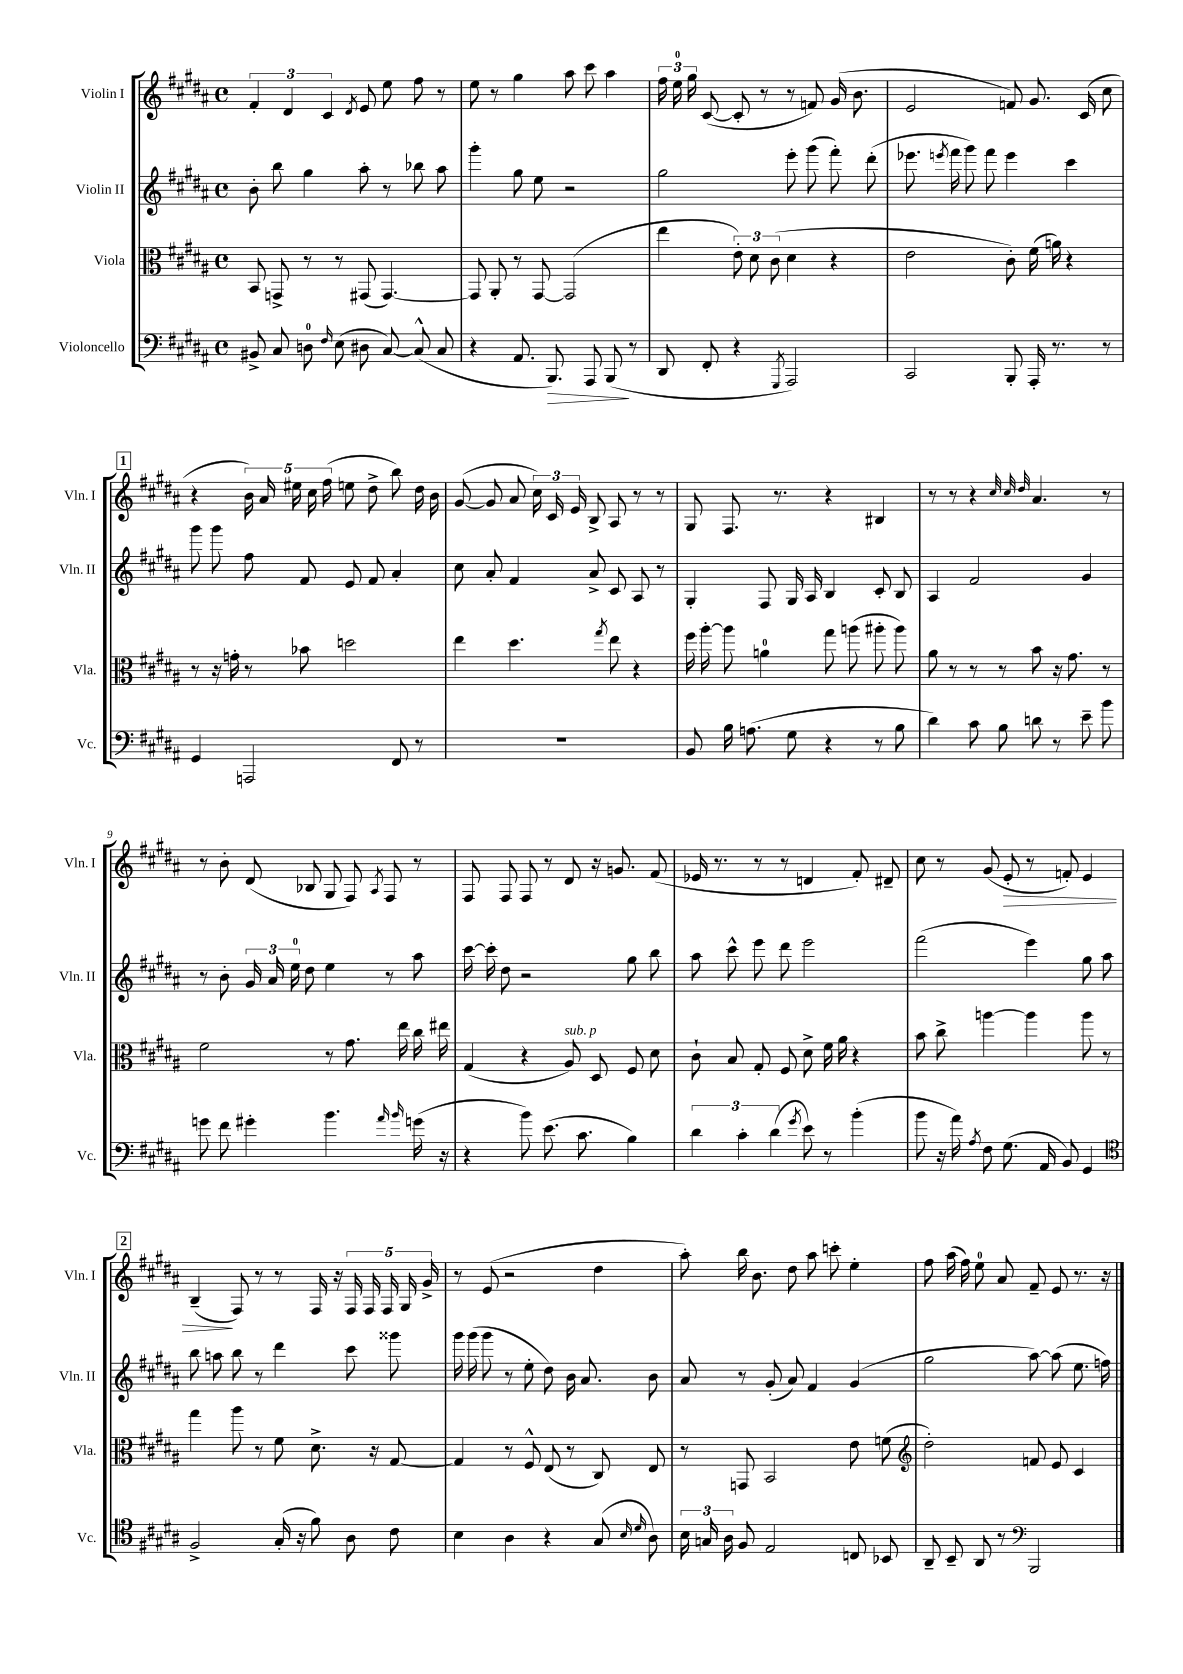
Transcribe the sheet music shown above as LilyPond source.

<<
\new StaffGroup <<
\new Staff = "s0" \with { instrumentName = "Violin I" shortInstrumentName = "Vln. I" } {
    \clef treble \key b \major \defaultTimeSignature \time 4/4
    \autoBeamOff \tuplet 3/2 { fis'4-. dis'4 cis'4 } \acciaccatura { dis'8 } e'8 e''8 fis''8 r8 |
    e''8 r8 gis''4 ais''8 cis'''8 ais''4 |
    \tuplet 3/2 { fis''16 e''16-0 gis''16 } cis'8~( cis'8-. r8 r8 f'8) gis'16( b'8. |
    e'2 f'8) gis'8. cis'16( cis''8 |
    \mark \markup { \box "1" } r4 \tuplet 5/4 { b'16) ais'16 eis''16 cis''16 fis''16( } e''8 dis''8-> b''8) dis''16 b'16 |
    gis'8~( gis'8 ais'8 \tuplet 3/2 { cis''16) cis'16 e'16 } b8-> ais8 r8 r8 |
    gis8 fis8. r8. r4 bis4 |
    r8 r8 r4 \grace { cis''32 cis''32 dis''32 } ais'4. r8 |
    r8 b'8-. dis'8( bes8 gis8 fis8) \acciaccatura { ais8 } fis8 r8 |
    fis8 fis8 fis8 r8 dis'8 r16 g'8. fis'8( |
    ees'16 r8. r8 r8 d'4 fis'8-.) dis'8-- |
    cis''8 r8 gis'8( e'8-.\> r8 f'8-.) e'4 |
    \mark \markup { \box "2" } b4--\!( fis8) r8 r8 fis16 r16 \tuplet 5/4 { fis16 fis16 fis16 gis16 gis'16-> } |
    r8 e'8( r2 dis''4 |
    ais''8-.) b''16 b'8. dis''8 ais''8 c'''8-. e''4-. |
    fis''8 ais''16( fis''16) e''8-0 ais'8 fis'8-- e'8 r8. r16 \bar "|." |
}
\new Staff = "s1" \with { instrumentName = "Violin II" shortInstrumentName = "Vln. II" } {
    \clef treble \key b \major \defaultTimeSignature \time 4/4
    \autoBeamOff b'8-. b''8 gis''4 ais''8-. r8 bes''8 ais''8 |
    gis'''4-. gis''8 e''8 r2 |
    gis''2 e'''8-. gis'''8( fis'''8-.) dis'''8-.( |
    ees'''8. \acciaccatura { e'''8 } fis'''16 gis'''8) fis'''8 e'''4 cis'''4 |
    \mark \markup { \box "1" } gis'''8 gis'''8 fis''8 fis'8 e'8 fis'8 ais'4-. |
    cis''8 ais'8-. fis'4 ais'8-> cis'8 ais8 r8 |
    gis4-. fis8 gis16 ais16 b4 cis'8-. b8 |
    ais4 fis'2 gis'4 |
    r8 b'8-. \tuplet 3/2 { gis'16 ais'16 e''16-0 } dis''8 e''4 r8 ais''8 |
    cis'''16~ cis'''16-. dis''8 r2 gis''8 b''8 |
    ais''8 cis'''8-^ e'''8 dis'''8 e'''2 |
    fis'''2( e'''4) gis''8 ais''8 |
    \mark \markup { \box "2" } b''8 a''8 b''8 r8 dis'''4 cis'''8 gisis'''8 |
    gis'''16 gis'''16( gis'''8 r8 e''8-. dis''8) b'16 ais'8. b'8 |
    ais'8 r8 gis'8-.( ais'8) fis'4 gis'4( |
    gis''2 ais''8~) ais''8( e''8. f''16) \bar "|." |
}
\new Staff = "s2" \with { instrumentName = "Viola" shortInstrumentName = "Vla." } {
    \clef alto \key b \major \defaultTimeSignature \time 4/4
    \autoBeamOff b,8 g,8-> r8 r8 gis,8( gis,4.~) |
    gis,8 ais,8-. r8 gis,8~ gis,2( |
    e''4 \tuplet 3/2 { e'8-.) dis'8 cis'8( } dis'4 r4 |
    e'2 cis'8-.) fis'16( a'16) r4 |
    \mark \markup { \box "1" } r8 r16 g'16-. r8 bes'8 d''2 |
    e''4 dis''4. \acciaccatura { gis''8 } e''8 r4 |
    fis''16 ais''16~-. ais''8 a'4-0 gis''8 a''8( ais''8-. ais''8) |
    ais'8 r8 r8 r8 b'8 r16 gis'8. r8 |
    fis'2 r8 gis'8. e''16 cis''16 eis''16 |
    gis4( r4 ais8^\markup { \italic "sub. p" }) dis8 fis8 dis'8 |
    cis'8-! b8 gis8-. fis8 dis'8-> fis'16 ais'16 r4 |
    b'8 cis''8-> a''4~ a''4 a''8 r8 |
    \mark \markup { \box "2" } gis''4 ais''8 r8 fis'8 dis'8.-> r16 gis8~ |
    gis4 r8 fis8-^ e8( r8 cis8) e8 |
    r8 g,8 b,2 e'8 f'8( |
    \clef treble dis''2-.) f'8 e'8 cis'4 \bar "|." |
}
\new Staff = "s3" \with { instrumentName = "Violoncello" shortInstrumentName = "Vc." } {
    \clef bass \key b \major \defaultTimeSignature \time 4/4
    \autoBeamOff bis,8-> cis8 d8-0 \grace { fis16 } e8( dis8 cis8~) cis8-^( cis8 |
    r4 ais,8. b,,8.\>) ais,,8 b,,8\!( r8 |
    dis,8 fis,8-. r4 \acciaccatura { gis,,8 } ais,,2) |
    cis,2 b,,8-. ais,,16-. r8. r8 |
    \mark \markup { \box "1" } gis,4 a,,2 fis,8 r8 |
    R1 |
    b,8 b16 a8.( gis8 r4 r8 b8 |
    dis'4) cis'8 b8 d'8 r8 e'8-- b'8 |
    g'8 fis'8 gis'4-. b'4. \grace { ais'16 b'16 } g'16( r16 |
    r4 b'8) e'8.( cis'8. b4) |
    \tuplet 3/2 { dis'4 cis'4-. dis'4( } \acciaccatura { gis'8 } e'8) r8 b'4-.( |
    b'8 r16 ais'16) \acciaccatura { ais8 } fis8 gis8.( ais,16 b,8) gis,4 |
    \mark \markup { \box "2" } \clef tenor fis2-> gis16-.( r16 fis'8) ais8 cis'8 |
    b4 ais4 r4 gis8( \grace { b16 dis'16 } ais8) |
    \tuplet 3/2 { b16 g16 ais16 } fis8 e2 c8 bes,8 |
    ais,8-- b,8-- ais,8 r8 \clef bass b,,2 \bar "|." |
}
>>
>>
